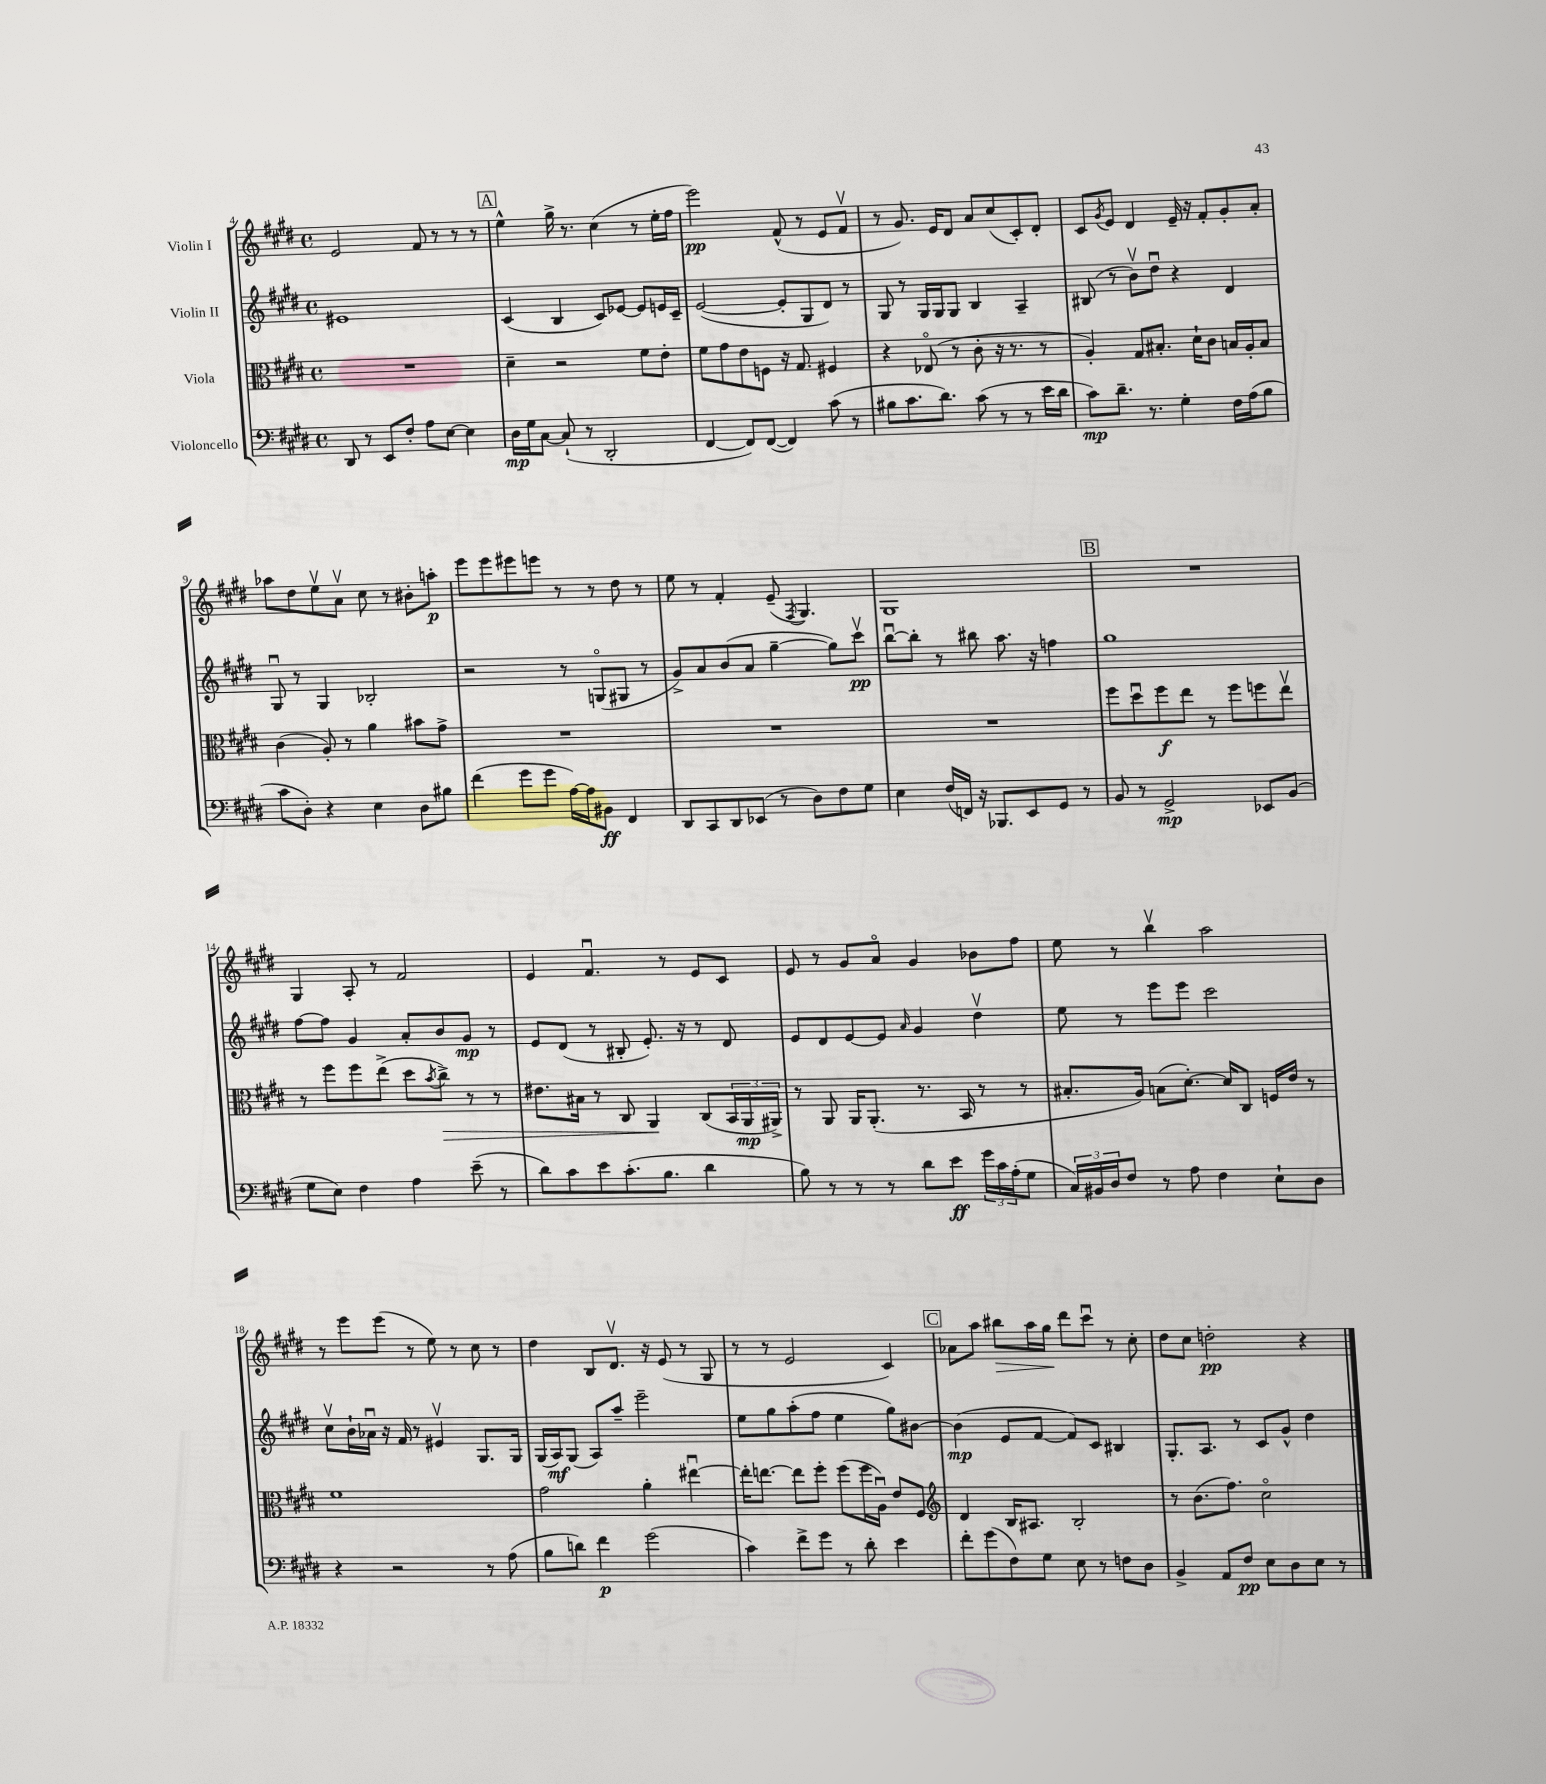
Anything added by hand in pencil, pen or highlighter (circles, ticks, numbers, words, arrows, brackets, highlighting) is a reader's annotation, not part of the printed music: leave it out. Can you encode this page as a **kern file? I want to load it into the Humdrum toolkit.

**kern	**dynam	**kern	**dynam	**kern	**dynam	**kern	**dynam
*part4	*part4	*part3	*part3	*part2	*part2	*part1	*part1
*staff4	*staff4	*staff3	*staff3	*staff2	*staff2	*staff1	*staff1
*I"Violoncello	*	*I"Viola	*	*I"Violin II	*	*I"Violin I	*
*clefF4	*	*clefC3	*	*clefG2	*	*clefG2	*
*k[f#c#g#d#]	*	*k[f#c#g#d#]	*	*k[f#c#g#d#]	*	*k[f#c#g#d#]	*
*M4/4	*	*M4/4	*	*M4/4	*	*M4/4	*
*met(c)	*	*met(c)	*	*met(c)	*	*met(c)	*
=4	=4	=4	=4	=4	=4	=4	=4
8DD#/	.	1r	.	1e#X	.	2e/	.
8r	.	.	.	.	.	.	.
8EE/L	.	.	.	.	.	.	.
8F#'/J	.	.	.	.	.	.	.
8A\L	.	.	.	.	.	8f#/	.
[8E\J	.	.	.	.	.	8r	.
4E\]	.	.	.	.	.	8r	.
.	.	.	.	.	.	8r	.
!!LO:REH:place=s1:t=A
=5	=5	=5	=5	=5	=5	=5	=5
16D#\LL	mp	4d#~\	.	(4c#/	.	4ee^^\	.
16G#\J	.	.	.	.	.	.	.
[8C#\J	.	.	.	.	.	.	.
(8C#`/]	.	2r	.	4B/	.	16gg#^\	.
.	.	.	.	.	.	8.r	.
8r	.	.	.	.	.	.	.
2DD#'/	.	.	.	8c#/L)	.	(4cc#\	.
.	.	.	.	[8e-X/J	.	.	.
.	.	8f#\L	.	8e-/L]	.	8r	.
.	.	8e'\J	.	16en/L	.	16ee'\LL	.
.	.	.	.	16c#~/JJ	.	16ff#\JJ	.
=6	=6	=6	=6	=6	=6	=6	=6
[4FF#/	.	8f#\L	.	([2e/	.	2eee\)	pp
.	.	8g#\	.	.	.	.	.
8FF#/L])	.	8e\	.	.	.	.	.
([8FF#/J	.	8Fn\J	.	.	.	.	.
4FF#/])	.	16r	.	8e'/L]	.	(8f#^^/	.
.	.	8.G#/	.	.	.	.	.
.	.	.	.	8G#/	.	8r	.
(8c#\	.	4F#X/	.	8d#/J)	.	8e/L	.
8r	.	.	.	8r	.	8f#v/J	.
=7	=7	=7	=7	=7	=7	=7	=7
8B#X\L	.	4r	.	8G#/	.	8r	.
8.c#\	.	.	.	8r	.	8.g#/)	.
.	.	(8E-X/	.	16G#/LL	.	.	.
8.d#\J)	.	.	.	16G#/J	.	16e/KL	.
.	.	8r	.	8G#/J	.	8d#/J	.
(8c#\	.	8c#'\	.	4B/	.	8a/L	.
8r	.	16r	.	.	.	(8cc#/	.
.	.	8.r	.	.	.	.	.
8r	.	.	.	4A~/	.	8c#'/)	.
16e\LL	.	8r	.	.	.	8d#'/J	.
16d#\JJ	.	.	.	.	.	.	.
=8	=8	=8	=8	=8	=8	=8	=8
8c#\L)	mp	4A'/)	.	(8B#X/	.	8c#/L	.
.	.	.	.	.	.	8qg#/	.
8.d#~\J	.	.	.	8r	.	8e/J	.
.	.	8G#/L	.	8bv\L)	.	4d#/	.
8.r	.	.	.	.	.	.	.
.	.	8.B#X'/J	.	8dd#u\J	.	.	.
4G#'\	.	.	.	4r	.	16e~/	.
.	.	16d#`\KL	.	.	.	16r	.
.	.	8c#\J	.	.	.	8f#'/L	.
16F#\LL	.	16Bn/LL	.	4d#/	.	8g#'/	.
(16A\J	.	16A'/J	.	.	.	.	.
8B\J	.	8B/J	.	.	.	8a'/J	.
!!LO:LB:g=z
=9	=9	=9	=9	=9	=9	=9	=9
8c#\L	.	(4c#\	.	8G#u/	.	8aa-X\L	.
8D#'\J)	.	.	.	8r	.	8dd#\	.
4r	.	8A'/)	.	4G#/	.	8eev\	.
.	.	8r	.	.	.	8av\J	.
4E\	.	4a\	.	2B-X'/	.	8cc#\	.
.	.	.	.	.	.	8r	.
8D#\L	.	8b#X\L	.	.	.	8b#X'\L	.
8B#X\J	.	8g#^\J	.	.	.	8aan'\J	p
=10	=10	=10	=10	=10	=10	=10	=10
(4f#\	.	1r	.	2r	.	8eee\L	.
.	.	.	.	.	.	8eee\	.
8g#\L	.	.	.	.	.	8eee#X\	.
8g#\J	.	.	.	.	.	8eeen\J	.
[16A\LL)	.	.	.	8r	.	8r	.
16A\J]	.	.	.	.	.	.	.
8BB#X\J	ff	.	.	(8Gn/L	.	8r	.
4FF#/	.	.	.	8G#X/J	.	8dd#\	.
.	.	.	.	8r	.	8r	.
=11	=11	=11	=11	=11	=11	=11	=11
8DD#/L	.	1r	.	8g#^/L)	.	8ee\	.
8CC#/	.	.	.	8a/	.	8r	.
8DD#/	.	.	.	(8b/	.	4f#'/	.
(8EE-X/J	.	.	.	8a/J	.	.	.
8r	.	.	.	[4gg#~\	.	(8e~/	.
.	.	.	.	.	.	8qF#/	.
8D#\L)	.	.	.	.	.	4.G#/)	.
8F#\	.	.	.	8gg#\L])	.	.	.
8G#\J	.	.	.	8ccc#v\J	pp	.	.
=12	=12	=12	=12	=12	=12	=12	=12
4E\	.	1r	.	[8bbu\L	.	1G#	.
.	.	.	.	8bb'\J]	.	.	.
(16F#/LL	.	.	.	8r	.	.	.
16FFn/JJ)	.	.	.	.	.	.	.
16r	.	.	.	8bb#X\	.	.	.
8.BBB-X/L	.	.	.	.	.	.	.
.	.	.	.	8.aa\	.	.	.
8EE/	.	.	.	.	.	.	.
.	.	.	.	16r	.	.	.
8GG#/J	.	.	.	4ffn\	.	.	.
8r	.	.	.	.	.	.	.
!!LO:REH:place=s1:t=B
=13	=13	=13	=13	=13	=13	=13	=13
8BB/	.	8ff#\L	.	1gg#	.	1r	.
8r	.	8dd#u\	.	.	.	.	.
2GG#^/	mp	8ff#\	f	.	.	.	.
.	.	8ee\J	.	.	.	.	.
.	.	8r	.	.	.	.	.
.	.	8ff#\L	.	.	.	.	.
8EE-X/L	.	8ffn\	.	.	.	.	.
(8BB/J	.	8eev\J	.	.	.	.	.
!!LO:LB:g=z
=14	=14	=14	=14	=14	=14	=14	=14
8G#\L	.	8r	.	[8ff#\L	.	4G#/	.
8E\J)	.	8ff#\L	.	8ff#\J]	.	.	.
4F#\	.	8ff#\	.	4g#/	.	8A'/	.
.	.	(8ee^\J	.	.	.	8r	.
4A\	.	8dd#\L	.	8a'/L	.	2f#/	.
.	.	8qb/	.	.	.	.	.
!	!	!	!LO:HP:b	!	!	!	!
.	.	8cc#^\J)	>	8b/	.	.	.
(8e~\	.	8r	.	8g#/J	mp	.	.
8r	.	8r	.	8r	.	.	.
=15	=15	=15	=15	=15	=15	=15	=15
8d#\L)	.	8.e#X\L	.	8e/L	.	4e/	.
8c#\	.	.	.	(8d#/J	.	.	.
.	.	16B#X\Jk	.	.	.	.	.
8e\	.	8r	.	8r	.	4.f#u/	.
(8.c#'\	.	8C#/	.	8B#X'/	.	.	.
.	.	4AA/	.	8.e'/)	.	.	.
8.B\J	.	.	.	.	.	.	.
.	.	.	.	.	.	8r	.
.	.	.	.	16r	.	.	.
4d#\	.	(8C#/L	]	8r	.	8e/L	.
.	.	24BB/L	.	8d#/	.	8c#/J	.
.	.	24AA/	mp	.	.	.	.
.	.	24AA#X^/JJ)	.	.	.	.	.
=16	=16	=16	=16	=16	=16	=16	=16
8B\)	.	8r	.	8e/L	.	8e/	.
8r	.	8AA/	.	8d#/	.	8r	.
8r	.	16AA/KL	.	[8e/	.	8g#/L	.
.	.	(8.AA'/J	.	.	.	.	.
8r	.	.	.	8e/J]	.	8a/J	.
.	.	.	.	16qqa/	.	.	.
8d#\L	.	8.r	.	4g#/	.	4g#/	.
8e\J	ff	.	.	.	.	.	.
.	.	16BB/	.	.	.	.	.
24g#\LL	.	8r	.	4dd#v\	.	8b-X\L	.
24c#\	.	.	.	.	.	.	.
(24A'\J	.	.	.	.	.	.	.
8G#\J	.	8r	.	.	.	8ff#\J	.
=17	=17	=17	=17	=17	=17	=17	=17
24C#/LL)	.	8.B#X'/L	.	8ee\	.	8ee\	.
24BB#X/	.	.	.	.	.	.	.
24D#/J	.	.	.	.	.	.	.
8F#/J	.	.	.	8r	.	8r	.
.	.	16A/Jk)	.	.	.	.	.
8r	.	(8Bn\L	.	8eee\L	.	4bbv\	.
8A\	.	[8.d#'\J)	.	8eee\J	.	.	.
4F#\	.	.	.	2ccc#\	.	2aa\	.
.	.	16d#/KL]	.	.	.	.	.
.	.	8C#/J	.	.	.	.	.
8E`\L	.	16Fn/LL	.	.	.	.	.
.	.	16e/JJ	.	.	.	.	.
8D#\J	.	8r	.	.	.	.	.
!!LO:LB:g=z
=18	=18	=18	=18	=18	=18	=18	=18
4r	.	1f#	.	8cc#v\L	.	8r	.
.	.	.	.	16b`\L	.	8eee\L	.
.	.	.	.	16a-Xu\JJ	.	.	.
2r	.	.	.	16r	.	(8eee\J	.
.	.	.	.	16f#/	.	.	.
.	.	.	.	8r	.	8r	.
.	.	.	.	4e#Xv/	.	8ee\)	.
.	.	.	.	.	.	8r	.
8r	.	.	.	8.G#/L	.	8cc#\	.
(8A\	.	.	.	.	.	8r	.
.	.	.	.	16G#/Jk	.	.	.
=19	=19	=19	=19	=19	=19	=19	=19
8B\L	.	2g#\	.	(16G#/LL	.	4dd#\	.
.	.	.	.	16A/J)	mf	.	.
8dn\J)	.	.	.	(8G#/J	.	.	.
4f#\	p	.	.	8A/L)	.	8B/L	.
.	.	.	.	8aa~/J	.	8.d#v/J	.
(2g#\	.	4a'\	.	2eee~\	.	.	.
.	.	.	.	.	.	16r	.
.	.	.	.	.	.	(8e/	.
.	.	[4ee#Xu\	.	.	.	8r	.
.	.	.	.	.	.	8G#/	.
=20	=20	=20	=20	=20	=20	=20	=20
4c#\)	.	16ee#'\KL]	.	8ee\L	.	8r	.
.	.	[8.een\J	.	.	.	.	.
.	.	.	.	8gg#\	.	8r	.
8f#^\L	.	8ee\L]	.	(8aa'\	.	2e/	.
8g#\J	.	8ff#'\J	.	8ff#\J	.	.	.
8r	.	(8ff#\L	.	4ee\	.	.	.
8d#'\	.	16ff#\L	.	.	.	.	.
.	.	16Au\JJ)	.	.	.	.	.
4e\	.	8e/L	.	8gg#\L)	.	4c#/)	.
.	.	8F#/J	.	[8b#X\J	.	.	.
!!LO:REH:place=s1:t=C
=21	=21	=21	=21	=21	=21	=21	=21
*	*	*clefG2	*	*	*	*	*
8f#'\L	.	4d#/	.	(4b#\]	mp	8a-X\L	.
(8g#\	.	.	.	.	.	8aa\J	.
!	!	!	!	!	!	!	!LO:HP:b
8F#\)	.	16B/KL	.	8e/L	.	8bb#X\L	>
.	.	8.A#X/J	.	.	.	.	.
8G#\J	.	.	.	[8f#/J	.	16aa\L	.
.	.	.	.	.	.	16gg#\JJ	.
8E\	.	2B'/	.	8f#/L])	.	8ddd#\L	]
8r	.	.	.	8c#/J	.	8ccc#u\J	.
8Fn\L	.	.	.	4B#X/	.	8r	.
8D#\J	.	.	.	.	.	8cc#'\	.
=22	=22	=22	=22	=22	=22	=22	=22
4BB^/	.	8r	.	8.G#'/L	.	8dd#\L	.
.	.	(8.b\L	.	.	.	8cc#\J	.
.	.	.	.	8.A/J	.	.	.
8AA/L	.	.	.	.	.	2ddn'\	pp
.	.	8.ff#\J)	.	.	.	.	.
8F#/J	pp	.	.	8r	.	.	.
8E\L	.	2cc#\	.	8c#/L	.	.	.
8D#\	.	.	.	8g#^^/J	.	.	.
8E\J	.	.	.	4dd#\	.	4r	.
8r	.	.	.	.	.	.	.
==	==	==	==	==	==	==	==
*-	*-	*-	*-	*-	*-	*-	*-
